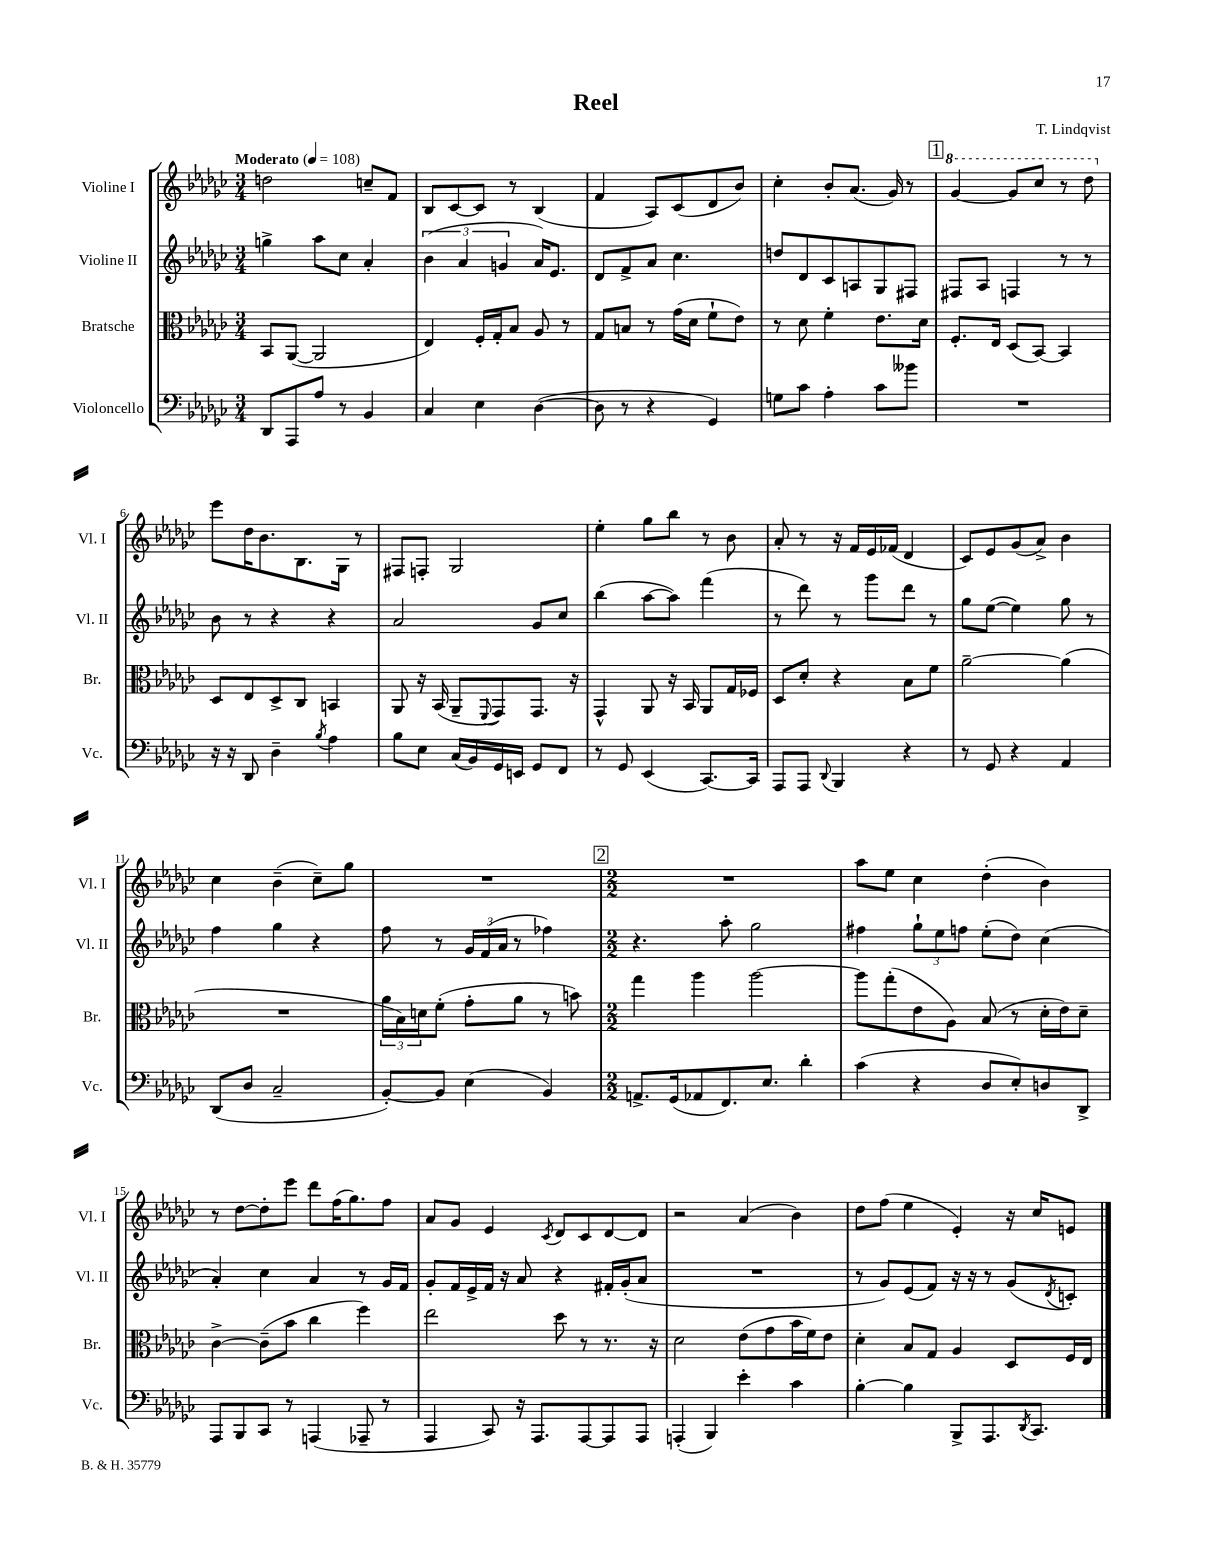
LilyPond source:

\header { title = "Reel" composer = "T. Lindqvist" }
<<
\new StaffGroup <<
\new Staff = "s0" \with { instrumentName = "Violine I" shortInstrumentName = "Vl. I" } {
    \clef treble \key ges \major \numericTimeSignature \time 3/4 \tempo "Moderato" 4 = 108
    d''2 c''8-- f'8 |
    bes8 ces'8~ ces'8 r8 bes4( |
    f'4 aes8) ces'8( des'8 bes'8) |
    ces''4-. bes'8-. aes'8.( ges'16) r8 |
    \mark \markup { \box "1" } \ottava #1 ges''4~ ges''8 ces'''8 r8 des'''8 \ottava #0 |
    ees'''8 des''16 bes'8. bes8. ges16 r8 |
    fis8 f8-. ges2 |
    ees''4-. ges''8 bes''8 r8 bes'8 |
    aes'8-. r8 r16 f'16 ees'16 fes'16( des'4 |
    ces'8) ees'8 ges'8( aes'8->) bes'4 |
    ces''4 bes'4--( ces''8--) ges''8 |
    R2. |
    \mark \markup { \box "2" } \numericTimeSignature \time 2/2 R1 |
    aes''8 ees''8 ces''4 des''4-.( bes'4) |
    r8 des''8~ des''8-. ees'''8 des'''8 f''16( ges''8.) f''8 |
    aes'8 ges'8 ees'4 \acciaccatura { ces'8 } des'8 ces'8 des'8~ des'8 |
    r2 aes'4( bes'4) |
    des''8 f''8( ees''4 ees'4-.) r16 ces''16 e'8 \bar "|." |
}
\new Staff = "s1" \with { instrumentName = "Violine II" shortInstrumentName = "Vl. II" } {
    \clef treble \key ges \major \numericTimeSignature \time 3/4
    g''4-> aes''8 ces''8 aes'4-. |
    \tuplet 3/2 { bes'4( aes'4 g'4 } aes'16) ees'8. |
    des'8 f'8-> aes'8 ces''4. |
    d''8 des'8 ces'8 a8 ges8 fis8 |
    \mark \markup { \box "1" } fis8 aes8 f4 r8 r8 |
    bes'8 r8 r4 r4 |
    aes'2 ges'8 ces''8 |
    bes''4( aes''8~ aes''8) f'''4( |
    r8 des'''8) r8 ges'''8 des'''8 r8 |
    ges''8 ees''8~( ees''4) ges''8 r8 |
    f''4 ges''4 r4 |
    f''8 r8 \tuplet 3/2 { ges'16 f'16( aes'16 } r8 fes''4) |
    \mark \markup { \box "2" } \numericTimeSignature \time 2/2 r4. aes''8-. ges''2 |
    fis''4 \tuplet 3/2 { ges''8-! ees''8 f''8 } ees''8-.( des''8) ces''4( |
    aes'4-.) ces''4 aes'4 r8 ges'16 f'16 |
    ges'8-. f'16 ees'16-> f'16 r16 aes'8 r4 fis'16-. ges'16-.( aes'8 |
    R1 |
    r8 ges'8) ees'8( f'8) r16 r16 r8 ges'8( \acciaccatura { des'8 } c'8-.) \bar "|." |
}
\new Staff = "s2" \with { instrumentName = "Bratsche" shortInstrumentName = "Br." } {
    \clef alto \key ges \major \numericTimeSignature \time 3/4
    bes,8 aes,8~( aes,2 |
    ees4) f16-. ges16-. bes8 aes8 r8 |
    ges8 b8 r8 ges'16( des'16 f'8-! ees'8) |
    r8 des'8 f'4-. ees'8. des'16 |
    \mark \markup { \box "1" } f8.-. ees16 des8( bes,8~) bes,4 |
    des8 ees8 des8-> ces8 b,4 |
    aes,8 r16 bes,16( aes,8-- \appoggiatura { f,8 } ges,8) ges,8. r16 |
    ges,4-^ aes,8 r16 bes,16 aes,8 ges16 fes16 |
    des8 des'8-. r4 bes8 f'8 |
    aes'2~-- aes'4( |
    R2. |
    \tuplet 3/2 { aes'16 bes16) d'16 } f'8-.( ges'8-. aes'8 r8 b'8) |
    \mark \markup { \box "2" } \numericTimeSignature \time 2/2 ges''4 aes''4 aes''2~ |
    aes''8 ges''8-.( ees'8 aes8) bes8( r8 des'16-. ees'16) des'8-- |
    ces'4~-> ces'8--( bes'8 ces''4 f''4) |
    ees''2 des''8 r8 r8. r16 |
    des'2 ees'8( ges'8 bes'16 f'16) ees'8 |
    des'4-. bes8 ges8 aes4 des8 f16 ees16 \bar "|." |
}
\new Staff = "s3" \with { instrumentName = "Violoncello" shortInstrumentName = "Vc." } {
    \clef bass \key ges \major \numericTimeSignature \time 3/4
    des,8 aes,,8 aes8 r8 bes,4 |
    ces4 ees4 des4~( |
    des8 r8 r4 ges,4) |
    g8 ces'8 aes4-. ces'8 beses'8 |
    \mark \markup { \box "1" } R2. |
    r16 r16 des,8 des4-- \acciaccatura { bes8 } aes4 |
    bes8 ees8 ces16( bes,16) ges,16 e,16 ges,8 f,8 |
    r8 ges,8 ees,4( ces,8.~) ces,16 |
    aes,,8 aes,,8 \appoggiatura { des,8 } bes,,4 r4 |
    r8 ges,8 r4 aes,4 |
    des,8( des8 ces2-- |
    bes,8~-.) bes,8 ees4( bes,4) |
    \mark \markup { \box "2" } \numericTimeSignature \time 2/2 a,8.-> ges,16( aes,8 f,8.) ees8. des'4-. |
    ces'4( r4 des8 ees8-.) d8 des,8-> |
    aes,,8 bes,,8 ces,8 r8 a,,4( aes,,8-- r8 |
    aes,,4 ces,8) r16 aes,,8. aes,,8~ aes,,8 aes,,8 |
    a,,4-.( bes,,4) ees'4-. ces'4 |
    bes4~-. bes4 bes,,8-> aes,,8. \acciaccatura { des,8 } ces,8. \bar "|." |
}
>>
>>
